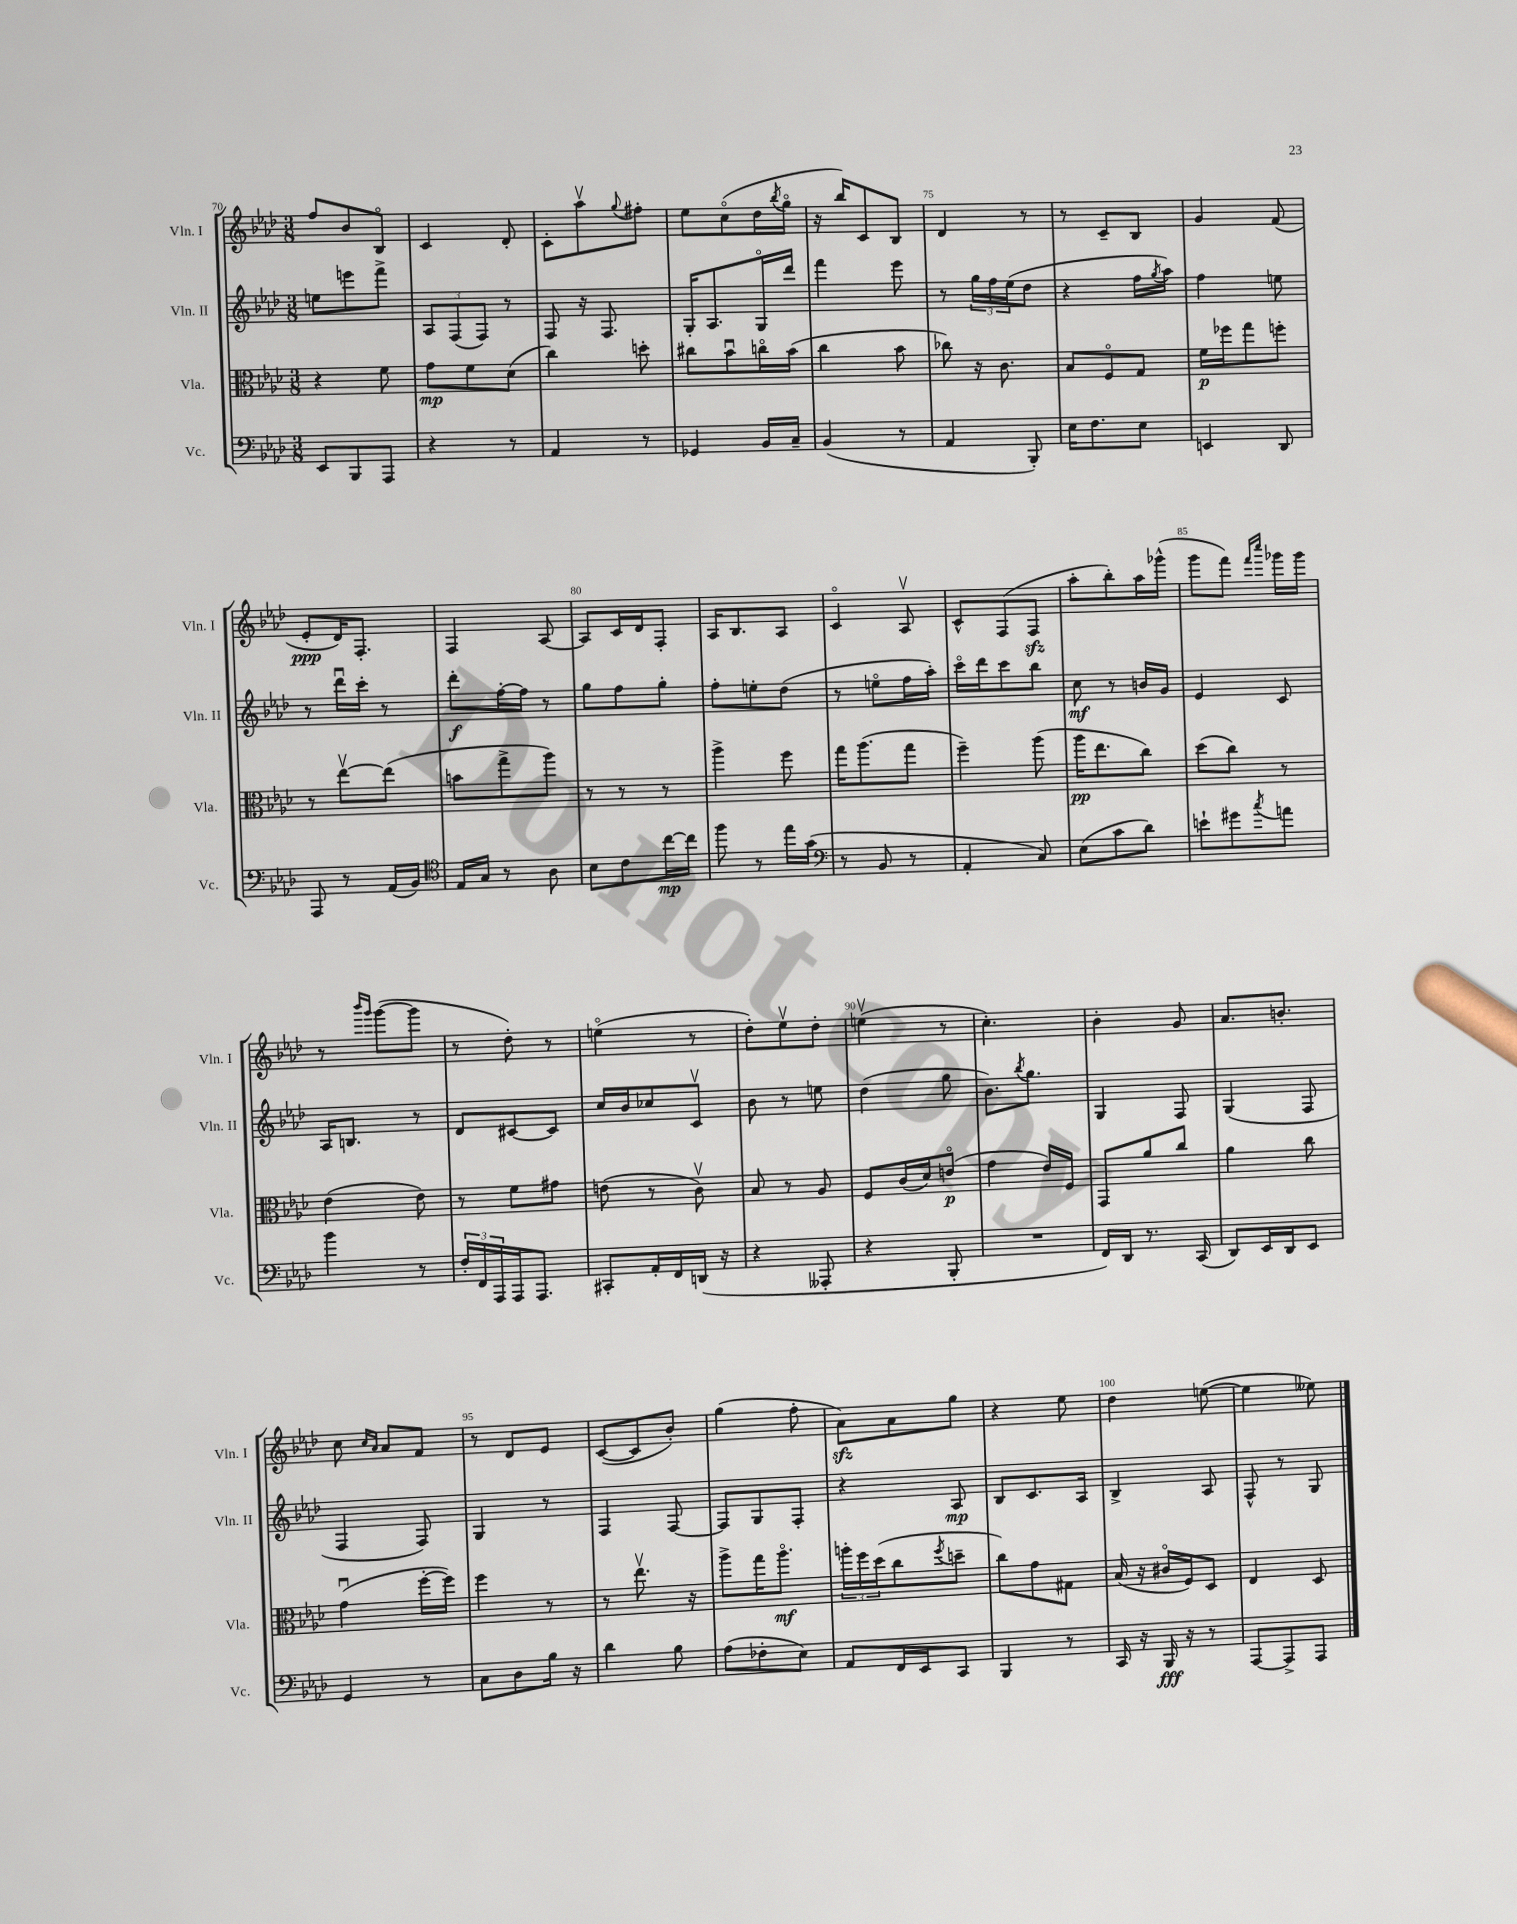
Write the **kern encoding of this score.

**kern	**dynam	**kern	**dynam	**kern	**dynam	**kern	**dynam
*part4	*part4	*part3	*part3	*part2	*part2	*part1	*part1
*staff4	*staff4	*staff3	*staff3	*staff2	*staff2	*staff1	*staff1
*I"Vc.	*	*I"Vla.	*	*I"Vln. II	*	*I"Vln. I	*
*I'Vc.	*	*I'Vla.	*	*I'Vln. II	*	*I'Vln. I	*
*clefF4	*	*clefC3	*	*clefG2	*	*clefG2	*
*k[b-e-a-d-]	*	*k[b-e-a-d-]	*	*k[b-e-a-d-]	*	*k[b-e-a-d-]	*
*M3/8	*	*M3/8	*	*M3/8	*	*M3/8	*
=70	=70	=70	=70	=70	=70	=70	=70
8EE-/L	.	4r	.	8een\L	.	8ff/L	.
8BBB-/	.	.	.	8eeen\	.	8b-/	.
8AAA-/J	.	8f\	.	8fff^\J	.	8B-/J	.
=71	=71	=71	=71	=71	=71	=71	=71
4r	.	8g\L	mp	12A-/L	.	4c/	.
.	.	.	.	(12F/	.	.	.
.	.	8f\	.	.	.	.	.
.	.	.	.	12F/J)	.	.	.
8r	.	(8d-\J	.	8r	.	8d-'/	.
=72	=72	=72	=72	=72	=72	=72	=72
4AA-/	.	4cc\)	.	8F/	.	8c'\L	.
.	.	.	.	16r	.	8aa-v\	.
.	.	.	.	8.F/	.	.	.
.	.	.	.	.	.	8qqgg/	.
8r	.	8ddn'\	.	.	.	8ff#X'\J	.
=73	=73	=73	=73	=73	=73	=73	=73
4GG-X/	.	8cc#X\L	.	16G'/KL	.	8ee-\L	.
.	.	.	.	8.A-/	.	.	.
.	.	8b-u\	.	.	.	(8cc\	.
16BB-/LL	.	16ccn\L	.	16G/L	.	16dd-\L	.
.	.	.	.	.	.	8qbb-/	.
16C~/JJ	.	(16b-\JJ	.	16ddd-/JJ	.	16gg\JJ	.
=74	=74	=74	=74	=74	=74	=74	=74
(4BB-/	.	4cc\	.	4fff\	.	16r	.
.	.	.	.	.	.	16bb-/KL)	.
.	.	.	.	.	.	8c/	.
8r	.	8b-\	.	8eee-\	.	8B-/J	.
=75	=75	=75	=75	=75	=75	=75	=75
4AA-/	.	8cc-X\)	.	8r	.	4d-/	.
.	.	16r	.	24gg\LL	.	.	.
.	.	.	.	24ff\	.	.	.
.	.	8.c\	.	.	.	.	.
.	.	.	.	(24ee-\J	.	.	.
8BBB-'/)	.	.	.	8dd-\J	.	8r	.
=76	=76	=76	=76	=76	=76	=76	=76
16E-\KL	.	8B-/L	.	4r	.	8r	.
8.F\	.	.	.	.	.	.	.
.	.	8F/	.	.	.	8c~/L	.
8E-\J	.	8G/J	.	16ff\LL	.	8B-/J	.
.	.	.	.	8qgg/	.	.	.
.	.	.	.	16aa-\JJ)	.	.	.
=77	=77	=77	=77	=77	=77	=77	=77
4EEn/	.	16f\LL	p	4ff\	.	4g/	.
.	.	16ff-X\J	.	.	.	.	.
.	.	8gg\	.	.	.	.	.
8DD-/	.	8ffn'\J	.	8een\	.	(8f/	.
!!LO:LB:g=z
=78	=78	=78	=78	=78	=78	=78	=78
8AAA-/	.	8r	.	8r	.	8e-'/L	ppp
8r	.	[8ee-v\L	.	16ddd-u\LL	.	16d-/K)	.
.	.	.	.	16ccc'\JJ	.	8.F'/J	.
(16AA-/LL	.	(8ee-\J]	.	8r	.	.	.
16BB-/JJ)	.	.	.	.	.	.	.
=79	=79	=79	=79	=79	=79	=79	=79
*clefC4	*	*	*	*	*	*	*
16E-/LL	.	8bn\L	.	8ddd-'\L	f	4F/	.
16G/JJ	.	.	.	.	.	.	.
8r	.	8gg^\	.	[16ff'\L	.	.	.
.	.	.	.	16ff\JJ]	.	.	.
8A-\	.	8aa-\J)	.	8r	.	[8A-/	.
=80	=80	=80	=80	=80	=80	=80	=80
8B-\L	.	8r	.	8gg\L	.	8A-/L]	.
8c\	.	8r	.	8ff\	.	16c/L	.
.	.	.	.	.	.	16d-/J	.
[16cc\L	mp	8r	.	8gg'\J	.	8F'/J	.
16cc\JJ]	.	.	.	.	.	.	.
=81	=81	=81	=81	=81	=81	=81	=81
8ff\	.	4aa-^\	.	8ff'\L	.	16A-/KL	.
.	.	.	.	.	.	8.B-/	.
8r	.	.	.	8een'\	.	.	.
16ee-\LL	.	8ff\	.	(8dd-\J	.	8A-/J	.
(16g\JJ	.	.	.	.	.	.	.
=82	=82	=82	=82	=82	=82	=82	=82
*clefF4	*	*	*	*	*	*	*
8r	.	16gg\KL	.	8r	.	4c/	.
.	.	(8.aa-\	.	.	.	.	.
8BB-/	.	.	.	8een\L	.	.	.
8r	.	8gg\J	.	16ff\L	.	8A-v/	.
.	.	.	.	16aa-'\JJ)	.	.	.
=83	=83	=83	=83	=83	=83	=83	=83
4AA-'/	.	4ff~\)	.	16ccc\LL	.	8c^^/L	.
.	.	.	.	16ddd-\J	.	.	.
.	.	.	.	8ccc\	.	(8F/	.
8C/)	.	(8aa-\	.	8bb-\J	.	8Fzz/J	.
=84	=84	=84	=84	=84	=84	=84	=84
(8E-\L	.	16aa-\KL	pp	8cc\	mf	8aa-'\L	.
.	.	8.ee-\	.	.	.	.	.
8c\	.	.	.	8r	.	8bb-'\)	.
8d-\J)	.	8cc\J)	.	16bn/LL	.	16aa-\L	.
.	.	.	.	16g/JJ	.	(16ggg-X^^\JJ	.
=85	=85	=85	=85	=85	=85	=85	=85
8en`\L	.	(8dd-\L	.	4e-/	.	8ggg\L	.
8g#X\	.	8cc\J)	.	.	.	8fff\J)	.
.	.	.	.	.	.	16qqfff/LL	.
8qcc/	.	.	.	.	.	16qqcccc/JJ	.
8an\J	.	8r	.	8c/	.	16ggg-X\LL	.
.	.	.	.	.	.	16ggg-\JJ	.
!!LO:LB:g=z
=86	=86	=86	=86	=86	=86	=86	=86
4b-\	.	(4e-\	.	16A-/KL	.	8r	.
.	.	.	.	8.Bn/J	.	.	.
.	.	.	.	.	.	16qqbbb-/LL	.
.	.	.	.	.	.	16qqggg/JJ	.
.	.	.	.	.	.	([8ggg\L	.
8r	.	8e-\)	.	8r	.	8ggg\J]	.
=87	=87	=87	=87	=87	=87	=87	=87
24F'/LL	.	8r	.	8d-/L	.	8r	.
24FF/	.	.	.	.	.	.	.
24AAA-/	.	.	.	.	.	.	.
16AAA-/J	.	8f\L	.	[8c#X/	.	8dd-'\)	.
8.AAA-/J	.	.	.	.	.	.	.
.	.	8g#X\J	.	8c#/J]	.	8r	.
=88	=88	=88	=88	=88	=88	=88	=88
8CC#X'/L	.	(8en\	.	16cc/LL	.	(4een\	.
.	.	.	.	16b-/J	.	.	.
16AA-'/L	.	8r	.	8cc-X/	.	.	.
16FF/	.	.	.	.	.	.	.
(16DDn/JJ	.	8cv\)	.	8cv/J	.	8r	.
16r	.	.	.	.	.	.	.
=89	=89	=89	=89	=89	=89	=89	=89
4r	.	8B-/	.	8b-\	.	8dd-'\L)	.
.	.	8r	.	8r	.	8ee-v\	.
8AAA--X'/	.	8A-/	.	8een\	.	8dd-'\J	.
=90	=90	=90	=90	=90	=90	=90	=90
4r	.	8F/L	.	(4dd-\	.	(4eenv\	.
.	.	(16c/L	.	.	.	.	.
.	.	16d-/J)	.	.	.	.	.
8BBB-'/	.	(8en/J	p	8gg\	.	8r	.
=91	=91	=91	=91	=91	=91	=91	=91
4.r	.	4g\	.	8.b-\L)	.	4.cc'\)	.
.	.	.	.	8qbb-/	.	.	.
.	.	.	.	8.gg\J	.	.	.
.	.	16e-/LL)	.	.	.	.	.
.	.	16F/JJ	.	.	.	.	.
=92	=92	=92	=92	=92	=92	=92	=92
16FF/LL)	.	8GG/L	.	4G/	.	4b-'\	.
16DD-/JJ	.	.	.	.	.	.	.
8.r	.	8a-/	.	.	.	.	.
.	.	8cc/J	.	8F/	.	8g/	.
(16CC/	.	.	.	.	.	.	.
=93	=93	=93	=93	=93	=93	=93	=93
8DD-/L)	.	4a-\	.	(4G/	.	8.a-/L	.
16EE-/L	.	.	.	.	.	.	.
16DD-/J	.	.	.	.	.	8.bn'/J	.
8EE-/J	.	8cc\	.	8F/	.	.	.
!!LO:LB:g=z
=94	=94	=94	=94	=94	=94	=94	=94
4GG/	.	(4gu\	.	4F/	.	8cc\	.
.	.	.	.	.	.	16qqcc/LL	.
.	.	.	.	.	.	16qqa-/JJ	.
.	.	.	.	.	.	8a-/L	.
8r	.	[16ff'\LL	.	8F/)	.	8f/J	.
.	.	16ff\JJ])	.	.	.	.	.
=95	=95	=95	=95	=95	=95	=95	=95
8C\L	.	4ff\	.	4G/	.	8r	.
8D-\	.	.	.	.	.	8d-/L	.
16B-\Jk	.	8r	.	8r	.	8e-/J	.
16r	.	.	.	.	.	.	.
=96	=96	=96	=96	=96	=96	=96	=96
4d-\	.	8r	.	4F/	.	([8c/L	.
.	.	8.ee-v\	.	.	.	8c/]	.
8B-\	.	.	.	[8F/	.	8b-'/J)	.
.	.	16r	.	.	.	.	.
=97	=97	=97	=97	=97	=97	=97	=97
(8A-\L	.	8aa-^\L	.	8F/L]	.	(4gg\	.
8F-X'\	.	16gg\K	.	8G/	.	.	.
.	.	8.aa-\J	mf	.	.	.	.
8E-\J)	.	.	.	8F'/J	.	8ff'\	.
=98	=98	=98	=98	=98	=98	=98	=98
8AA-/L	.	24aan'\LL	.	4r	.	8a-zz\L)	.
.	.	24ff\	.	.	.	.	.
.	.	(24dd-\J	.	.	.	.	.
16FF/L	.	8cc\	.	.	.	8a-\	.
16EE-/J	.	.	.	.	.	.	.
.	.	8qff/	.	.	.	.	.
8CC/J	.	8ddn~\J	.	8A-/	mp	8gg\J	.
=99	=99	=99	=99	=99	=99	=99	=99
4BBB-/	.	8cc\L)	.	8B-/L	.	4r	.
.	.	8g\	.	8.c/	.	.	.
8r	.	8G#X\J	.	.	.	8ee-\	.
.	.	.	.	16A-/Jk	.	.	.
=100	=100	=100	=100	=100	=100	=100	=100
16CC/	.	(16B-/	.	4B-^/	.	4dd-\	.
16r	.	16r	.	.	.	.	.
16BBB-/	fff	16c#X/LL	.	.	.	.	.
16r	.	16F/J)	.	.	.	.	.
8r	.	8D-/J	.	8A-/	.	([8een\	.
=101	=101	=101	=101	=101	=101	=101	=101
[8AAA-/L	.	4E-/	.	8F^^/	.	4ee\]	.
8AAA-^/]	.	.	.	8r	.	.	.
8AAA-/J	.	8D-/	.	8G/	.	8ee--X\)	.
==	==	==	==	==	==	==	==
*-	*-	*-	*-	*-	*-	*-	*-
